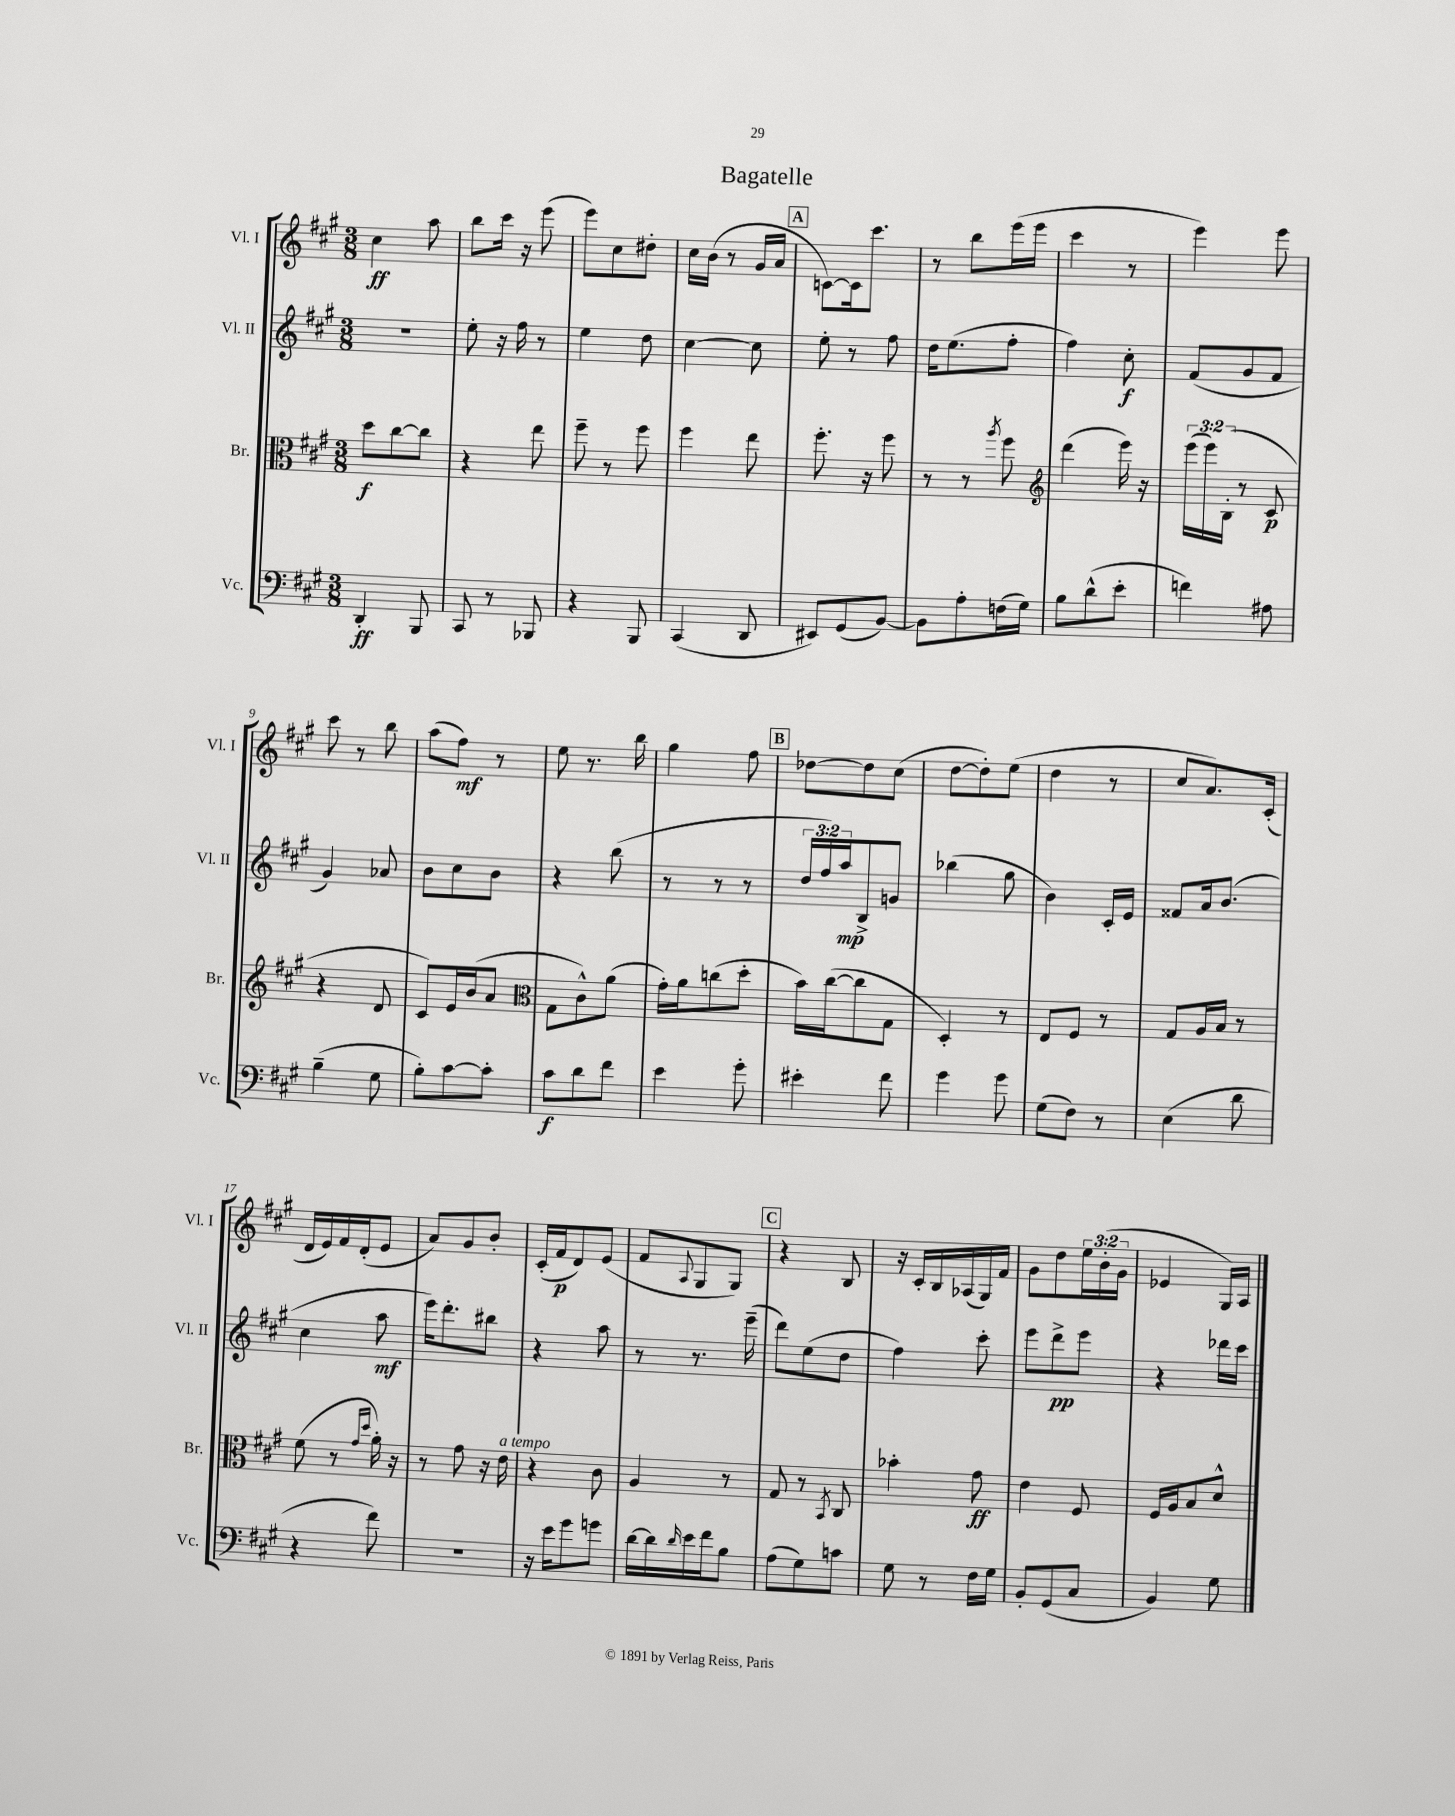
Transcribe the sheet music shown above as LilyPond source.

\header { title = "Bagatelle" }
<<
\new StaffGroup <<
\new Staff = "s0" \with { instrumentName = "Vl. I" shortInstrumentName = "Vl. I" } {
    \clef treble \key a \major \numericTimeSignature \time 3/8 \override Staff.TupletNumber.text = #tuplet-number::calc-fraction-text
    cis''4\ff a''8 |
    b''8 cis'''16 r16 e'''8( |
    e'''8) cis''8 dis''8-. |
    cis''16 b'16( r8 gis'16 a'16 |
    \mark \markup { \box "A" } c'8~) c'16 cis'''8. |
    r8 b''8 e'''16( e'''16 |
    cis'''4 r8 |
    e'''4) e'''8 |
    cis'''8 r8 b''8 |
    a''8( fis''8\mf) r8 |
    e''8 r8. b''16 |
    gis''4 fis''8 |
    \mark \markup { \box "B" } des''8~ des''8 cis''8( |
    d''8~ d''8-.) e''8( |
    d''4 r8 |
    cis''8 a'8.) cis'16-.( |
    d'16 e'16) fis'16 d'16-.( e'8 |
    a'8) gis'8 b'8-. |
    cis'16-.( fis'16\p d'8) e'8( |
    fis'8 \appoggiatura { a8 } gis8 gis8) |
    \mark \markup { \box "C" } r4 b8 |
    r16 cis'16-. b16 aes16( gis16) fis'16 |
    gis'8 d''8 \tuplet 3/2 { e''16 b'16-.( gis'16 } |
    ees'4 gis16) a16 \bar "|." |
}
\new Staff = "s1" \with { instrumentName = "Vl. II" shortInstrumentName = "Vl. II" } {
    \clef treble \key a \major \numericTimeSignature \time 3/8 \override Staff.TupletNumber.text = #tuplet-number::calc-fraction-text
    r4. |
    e''8-. r16 fis''16 r8 |
    e''4 d''8 |
    cis''4~ cis''8 |
    \mark \markup { \box "A" } e''8-. r8 fis''8 |
    d''16 e''8.( fis''8-. |
    fis''4) cis''8-.\f |
    fis'8( gis'8 fis'8 |
    gis'4) aes'8 |
    b'8 cis''8 b'8 |
    r4 b''8( |
    r8 r8 r8 |
    \mark \markup { \box "B" } \tuplet 3/2 { d''16 fis''16) a''16\mp } b8-> g'8 |
    bes''4( gis''8 |
    b'4) cis'16-. e'16 |
    fisis'8 a'16 b'8.( |
    cis''4 a''8\mf |
    e'''16) d'''8.-. bis''8 |
    r4 a''8 |
    r8 r8. e'''16--( |
    \mark \markup { \box "C" } d'''8) e''8( d''8 |
    fis''4) cis'''8-. |
    e'''8 d'''8->\pp e'''8 |
    r4 des'''16 cis'''16 \bar "|." |
}
\new Staff = "s2" \with { instrumentName = "Br." shortInstrumentName = "Br." } {
    \clef alto \key a \major \numericTimeSignature \time 3/8 \override Staff.TupletNumber.text = #tuplet-number::calc-fraction-text
    d''8\f cis''8~ cis''8 |
    r4 e''8 |
    fis''8-- r8 fis''8 |
    fis''4 e''8 |
    \mark \markup { \box "A" } fis''8.-. r16 fis''8 |
    r8 r8 \acciaccatura { a''8 } fis''8 |
    \clef treble d'''4( e'''16) r16 |
    \tuplet 3/2 { e'''16( e'''16) b16-.( } r8 cis'8\p |
    r4 d'8 |
    cis'8) e'16 b'16( a'8 |
    \clef alto gis8 cis'8-^) a'8( |
    gis'16-.) a'16 c''8( d''8-. |
    \mark \markup { \box "B" } b'16) cis''16~( cis''8 gis8 |
    d4-.) r8 |
    e8 fis8 r8 |
    gis8 a16 b16 r8 |
    fis'8( r8 \grace { gis'16 d''16 } a'16-.) r16 |
    r8 gis'8 r16 e'16^\markup { \italic "a tempo" } |
    r4 cis'8 |
    a4 r8 |
    \mark \markup { \box "C" } gis8 r8 \acciaccatura { b,8 } cis8 |
    bes'4-. gis'8\ff |
    e'4 fis8 |
    fis16 a16 b8 d'8-^ \bar "|." |
}
\new Staff = "s3" \with { instrumentName = "Vc." shortInstrumentName = "Vc." } {
    \clef bass \key a \major \numericTimeSignature \time 3/8
    d,4-.\ff b,,8 |
    cis,8 r8 bes,,8 |
    r4 b,,8 |
    cis,4( d,8 |
    \mark \markup { \box "A" } eis,8) gis,8( b,8~) |
    b,8 a8-. f16( gis16) |
    b8 d'8-^( e'8-. |
    f'4) ais8 |
    b4--( gis8 |
    b8-.) cis'8~ cis'8-. |
    cis'8\f d'8 fis'8 |
    e'4 gis'8-. |
    \mark \markup { \box "B" } eis'4-. fis'8 |
    gis'4 gis'8 |
    gis8( fis8) r8 |
    e4( d'8 |
    r4 fis'8) |
    r4. |
    r16 e'16 gis'8 g'8 |
    d'16~ d'16 \grace { d'16 } e'16 fis'16 b8 |
    \mark \markup { \box "C" } a8( gis8) c'8 |
    gis8 r8 fis16 gis16 |
    b,8-. gis,8( cis8 |
    b,4) gis8 \bar "|." |
}
>>
>>
